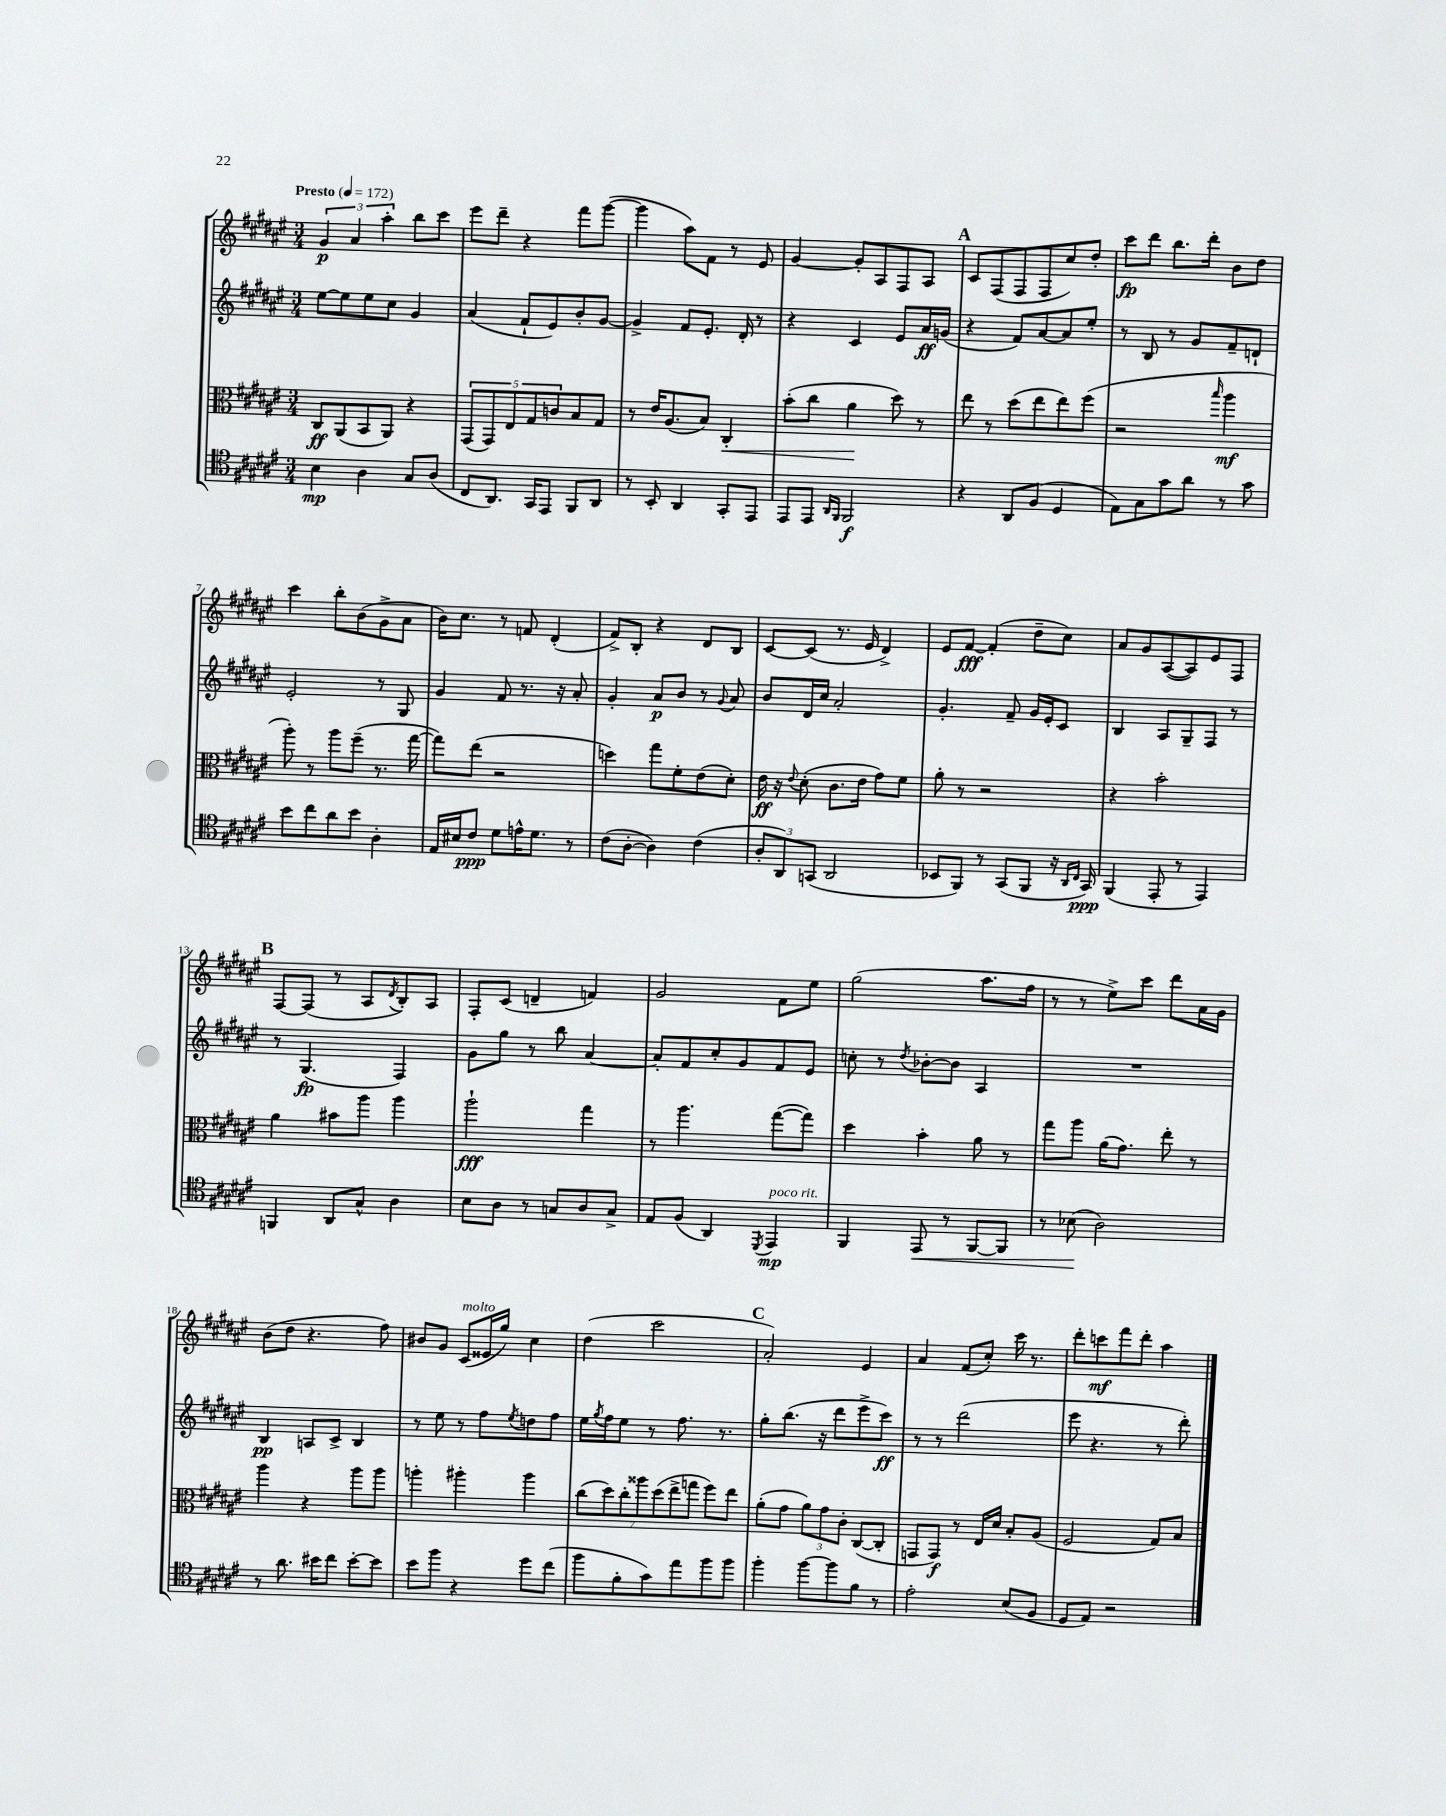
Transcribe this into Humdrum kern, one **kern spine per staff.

**kern	**dynam	**kern	**dynam	**kern	**dynam	**kern	**dynam
*part4	*part4	*part3	*part3	*part2	*part2	*part1	*part1
*staff4	*staff4	*staff3	*staff3	*staff2	*staff2	*staff1	*staff1
*clefC4	*	*clefC3	*	*clefG2	*	*clefG2	*
*k[f#c#g#d#a#e#]	*	*k[f#c#g#d#a#e#]	*	*k[f#c#g#d#a#e#]	*	*k[f#c#g#d#a#e#]	*
*M3/4	*	*M3/4	*	*M3/4	*	*M3/4	*
*MM172	*	*MM172	*	*MM172	*	*MM172	*
=1	=1	=1	=1	=1	=1	=1	=1
!	!	!	!	!	!	!LO:TX:a:B:t=Presto	!
4B\	mp	8C#/L	ff	[8ee#\L	.	6g#/	p
.	.	(8AA#/	.	8ee#\]	.	.	.
.	.	.	.	.	.	6a#/	.
4A#\	.	8BB/	.	8ee#\	.	.	.
.	.	.	.	.	.	6aa#'\	.
.	.	8AA#/J)	.	8cc#\J	.	.	.
8G#/L	.	4r	.	4g#/	.	8bb\L	.
(8A#/J	.	.	.	.	.	8ccc#\J	.
=2	=2	=2	=2	=2	=2	=2	=2
8C#/L	.	(10GG#/L	.	(4a#/	.	8eee#\L	.
.	.	10GG#/)	.	.	.	.	.
8.AA#/J)	.	.	.	.	.	8ddd#~\J	.
.	.	10E#/	.	.	.	.	.
.	.	.	.	8f#`/L	.	4r	.
.	.	10G#/	.	.	.	.	.
16GG#/KL	.	.	.	.	.	.	.
8EE#/J	.	.	.	8e#/)	.	.	.
.	.	10cn/	.	.	.	.	.
8FF#/L	.	8B/	.	8b'/	.	8fff#\L	.
8AA#/J	.	8G#/J	.	[8g#/J	.	([8ggg#\J	.
=3	=3	=3	=3	=3	=3	=3	=3
8r	.	8r	.	4g#^/]	.	4ggg#\]	.
8BB'/	.	16e#/KL	.	.	.	.	.
.	.	(8.A#/	.	.	.	.	.
4AA#/	.	.	.	8f#/L	.	8aa#\L)	.
.	.	8B/J)	.	8.e#'/J	.	8f#\J	.
!	!	!	!LO:HP:b	!	!	!	!
8GG#'/L	.	4C#'/	<	.	.	8r	.
.	.	.	.	16d#'/	.	.	.
8EE#/J	.	.	.	8r	.	8e#/	.
=4	=4	=4	=4	=4	=4	=4	=4
8EE#/L	.	(8b'\L	.	4r	.	[4g#/	.
8EE#/J	.	8cc#\J	.	.	.	.	.
16qqAA#/LL	.	.	.	.	.	.	.
16qqFF#/JJ	.	.	.	.	.	.	.
2FF#/	f	4a#\	.	4c#/	.	8g#'/L]	.
.	.	.	.	.	.	8A#/	.
.	.	8dd#\)	[	8e#/L	.	8F#/	.
.	.	8r	.	16a#/L	ff	8A#/J	.
.	.	.	.	(16gn/JJ	.	.	.
!!LO:REH:place=s1:t=A
=5	=5	=5	=5	=5	=5	=5	=5
4r	.	8ee#\	.	4r	.	8c#/L	.
.	.	8r	.	.	.	(8F#/	.
8AA#/L	.	(8dd#\L	.	8f#/L)	.	8F#/	.
(8F#/J	.	8ee#\	.	[8a#/	.	8F#/	.
4D#/	.	8ee#\)	.	8a#/]	.	8cc#/)	.
.	.	(8ff#\J	.	8ee#'/J	.	8dd#'/J	.
=6	=6	=6	=6	=6	=6	=6	=6
8E#\L)	.	2r	.	8r	.	8ccc#\L	fp
8G#\	.	.	.	8B/	.	8ddd#\J	.
8g#\	.	.	.	8r	.	8.bb\L	.
8a#\J	.	.	.	8g#/L	.	.	.
.	.	.	.	.	.	16ddd#'\Jk	.
.	.	16qqbb/	.	.	.	.	.
8r	.	4aa#\	mf	8f#~/	.	8b\L	.
8g#\	.	.	.	8dn`/J	.	8dd#\J	.
!!LO:LB:g=z
=7	=7	=7	=7	=7	=7	=7	=7
8b\L	.	8aa#'\)	.	2e#'/	.	4ccc#\	.
8cc#\	.	8r	.	.	.	.	.
8a#\	.	8aa#\L	.	.	.	8bb'\L	.
8b\J	.	(8ff#~\J	.	.	.	(8b\	.
4A#'\	.	8.r	.	8r	.	8g#^\	.
.	.	.	.	8G#/	.	8a#\J	.
.	.	[16gg#\	.	.	.	.	.
=8	=8	=8	=8	=8	=8	=8	=8
16E#/LL	.	8gg#\L])	.	4g#/	.	16b\KL)	.
16B#X/J	.	.	.	.	.	8.cc#\J	.
8c#/J	ppp	(8ee#\J	.	.	.	.	.
8d#\L	.	2r	.	8f#/	.	8r	.
16en^^\K	.	.	.	8.r	.	8fn/	.
8.d#\J	.	.	.	.	.	.	.
.	.	.	.	.	.	(4d#'/	.
.	.	.	.	16r	.	.	.
8r	.	.	.	8a#'/	.	.	.
=9	=9	=9	=9	=9	=9	=9	=9
(8c#\L	.	4ddn\)	.	4g#'/	.	8f#^/L)	.
[8A#'\J	.	.	.	.	.	8B'/J	.
4A#\])	.	8gg#\L	.	8a#/L	p	4r	.
.	.	8f#'\	.	8b/J	.	.	.
(4c#\	.	(8e#\	.	8r	.	8d#/L	.
.	.	.	.	8qqg#/	.	.	.
.	.	8d#'\J)	.	8a#/	.	8B/J	.
=10	=10	=10	=10	=10	=10	=10	=10
12A#'/L	.	16e#\	ff	8b/L	.	[8c#/L	.
.	.	16r	.	.	.	.	.
12AA#/)	.	.	.	.	.	.	.
.	.	8qqe#/	.	.	.	.	.
.	.	(8d#'\	.	16d#/L	.	(8c#/J]	.
(12GGn/J	.	.	.	.	.	.	.
.	.	.	.	16cc#/JJ	.	.	.
2AA#/	.	8.c#\L	.	2a#'/	.	8.r	.
.	.	16e#\Jk	.	.	.	16e#/	.
.	.	8g#\L)	.	.	.	4d#^/)	.
.	.	8f#\J	.	.	.	.	.
=11	=11	=11	=11	=11	=11	=11	=11
8BB-X/L	.	8a#'\	.	4.g#'/	.	8e#/L	.
8FF#/J)	.	8r	.	.	.	[8f#/J	fff
8r	.	2r	.	.	.	(4f#'/]	.
(8GG#/L	.	.	.	8f#~/	.	.	.
8FF#/J	.	.	.	16g#/LL	.	8dd#~\L	.
.	.	.	.	16e#'/J	.	.	.
16r	.	.	.	8c#/J	.	8cc#\J)	.
16qqAA#/LL	.	.	.	.	.	.	.
16qqC#/JJ	.	.	.	.	.	.	.
16GG#/)	ppp	.	.	.	.	.	.
=12	=12	=12	=12	=12	=12	=12	=12
(4FF#/	.	4r	.	4B/	.	8a#/L	.
.	.	.	.	.	.	8g#/	.
8EE#'/	.	2b'\	.	8A#/L	.	([8A#/	.
8r	.	.	.	8G#~/	.	8A#/])	.
4EE#/)	.	.	.	8F#/J	.	8e#/	.
.	.	.	.	8r	.	8F#/J	.
!!LO:LB:g=z
!!LO:REH:place=s1:t=B
=13	=13	=13	=13	=13	=13	=13	=13
4FFn/	.	4a#\	.	8r	.	[8F#/L	.
.	.	.	.	(4.G#/	fp	(8F#/J]	.
8AA#/L	.	8b#X\L	.	.	.	8r	.
8G#^^/J	.	8aa#\J	.	.	.	8A#/L	.
.	.	.	.	.	.	8qd#/	.
4A#\	.	4aa#\	.	4F#/)	.	8B'/)	.
.	.	.	.	.	.	8A#/J	.
=14	=14	=14	=14	=14	=14	=14	=14
8B\L	.	2aa#`\	fff	8g#\L	.	8F#'/L	.
8A#\J	.	.	.	8gg#\J	.	(8c#/J	.
8r	.	.	.	8r	.	4dn~/	.
8Gn/L	.	.	.	8bb\	.	.	.
8A#/	.	4gg#\	.	[4a#/	.	4fn/)	.
8G^/J	.	.	.	.	.	.	.
=15	=15	=15	=15	=15	=15	=15	=15
8E#/L	.	8r	.	8a#'/L]	.	2g#/	.
(8F#/J	.	4.aa#\	.	8f#/	.	.	.
4AA#/)	.	.	.	8cc#'/	.	.	.
.	.	.	.	8g#/	.	.	.
8qDD#/	.	.	.	.	.	.	.
!LO:TX:a:i:t=poco rit.	!	!	!	!	!	!	!
4EE#/	mp	([8gg#\L	.	8f#/	.	8f#\L	.
.	.	8gg#\J])	.	8e#/J	.	8ee#\J	.
=16	=16	=16	=16	=16	=16	=16	=16
4FF#/	.	4dd#\	.	8ccn'\	.	(2gg#\	.
.	.	.	.	8r	.	.	.
.	.	.	.	8qdd#/	.	.	.
!	!LO:HP:b	!	!	!	!	!	!
8EE#/	<	4b'\	.	[8b-X'\L	.	.	.
8r	.	.	.	8b-\J]	.	.	.
[8FF#/L	.	8a#\	.	4A#/	.	8.aa#\L	.
8FF#/J]	.	8r	.	.	.	.	.
.	.	.	.	.	.	16ff#\Jk	.
=17	=17	=17	=17	=17	=17	=17	=17
8r	.	8gg#\L	.	2.r	.	8r	.
(8B-X\	.	8aa#\J	.	.	.	8r	.
2A#\)	[	(16a#\KL	.	.	.	8ee#^\L)	.
.	.	8.g#\J)	.	.	.	.	.
.	.	.	.	.	.	8ccc#\J	.
.	.	8ee#'\	.	.	.	8ddd#\L	.
.	.	8r	.	.	.	16a#\L	.
.	.	.	.	.	.	16g#\JJ	.
!!LO:LB:g=z
=18	=18	=18	=18	=18	=18	=18	=18
8r	.	4aa#\	.	4B/	pp	(8b\L	.
8.a#\	.	.	.	.	.	8dd#\J	.
.	.	4r	.	8An/L	.	4.r	.
16b#X\KL	.	.	.	.	.	.	.
8cc#\J	.	.	.	8c#^/J	.	.	.
[8b#'\L	.	8aa#\L	.	4B/	.	.	.
8b#\J]	.	8aa#\J	.	.	.	8ff#\)	.
=19	=19	=19	=19	=19	=19	=19	=19
8b\L	.	4aan'\	.	8r	.	8b#X/L	.
8ff#\J	.	.	.	8ee#\	.	8g#/J	.
!	!	!	!	!	!	!LO:TX:a:i:t=molto	!
4r	.	4aa#X'\	.	8r	.	(8c#/L	.
.	.	.	.	8ff#\L	.	16e##X/L	.
.	.	.	.	.	.	16gg#/JJ)	.
.	.	.	.	8qee#/	.	.	.
8dd#\L	.	4aa#\	.	8ddn\	.	4cc#\	.
(8cc#\J	.	.	.	8ff#\J	.	.	.
=20	=20	=20	=20	=20	=20	=20	=20
8ff#\L	.	(14cc#\L	.	16ee#\LL	.	(4dd#\	.
.	.	.	.	8qgg#/	.	.	.
.	.	.	.	16ff#\J	.	.	.
.	.	14dd#\)	.	.	.	.	.
8f#'\	.	.	.	8ee#\J	.	.	.
.	.	14cc#'\	.	.	.	.	.
.	.	14aa##X\	.	.	.	.	.
8g#\)	.	.	.	8r	.	2ccc#\	.
.	.	(14dd#\	.	.	.	.	.
.	.	14ee#^\	.	.	.	.	.
8ee#\	.	.	.	8.ff#\	.	.	.
.	.	14ggn\J	.	.	.	.	.
8ff#\	.	8ff#\L)	.	.	.	.	.
.	.	.	.	8.r	.	.	.
8ff#\J	.	8ee#\J	.	.	.	.	.
!!LO:REH:place=s1:t=C
=21	=21	=21	=21	=21	=21	=21	=21
4ff#'\	.	(8a#'\L	.	8gg#'\L	.	2a#'/)	.
.	.	8g#\J	.	(8.bb\J	.	.	.
[8ff#\L	.	12a#\L)	.	.	.	.	.
.	.	.	.	16r	.	.	.
.	.	12g#\	.	.	.	.	.
8ff#\]	.	.	.	8ddd#\L	.	.	.
.	.	12c#'\J	.	.	.	.	.
8f#\J	.	([8C#/L	.	8eee#^\	.	4e#/	.
8r	.	8C#'/J]	.	8ccc#\J)	ff	.	.
=22	=22	=22	=22	=22	=22	=22	=22
2e#'\	.	8GGn/L	.	8r	.	4a#/	.
.	.	8GG/J)	f	8r	.	.	.
.	.	8r	.	(2ddd#\	.	(8f#/L	.
.	.	16E#/LL	.	.	.	8cc#'/J)	.
.	.	16d#/JJ	.	.	.	.	.
(8B/L	.	8B'/L	.	.	.	16ccc#\	.
.	.	.	.	.	.	8.r	.
8F#/J	.	(8A#/J	.	.	.	.	.
=23	=23	=23	=23	=23	=23	=23	=23
8D#/L	.	2F#/	.	8eee#\	.	8ddd#'\L	.
8E#/J)	.	.	.	4.r	.	8cccn\	mf
2r	.	.	.	.	.	8fff#\	.
.	.	.	.	.	.	8ddd#'\J	.
.	.	8G#/L)	.	8r	.	4aa#\	.
.	.	8B/J	.	8ddd#'\)	.	.	.
==	==	==	==	==	==	==	==
*-	*-	*-	*-	*-	*-	*-	*-
